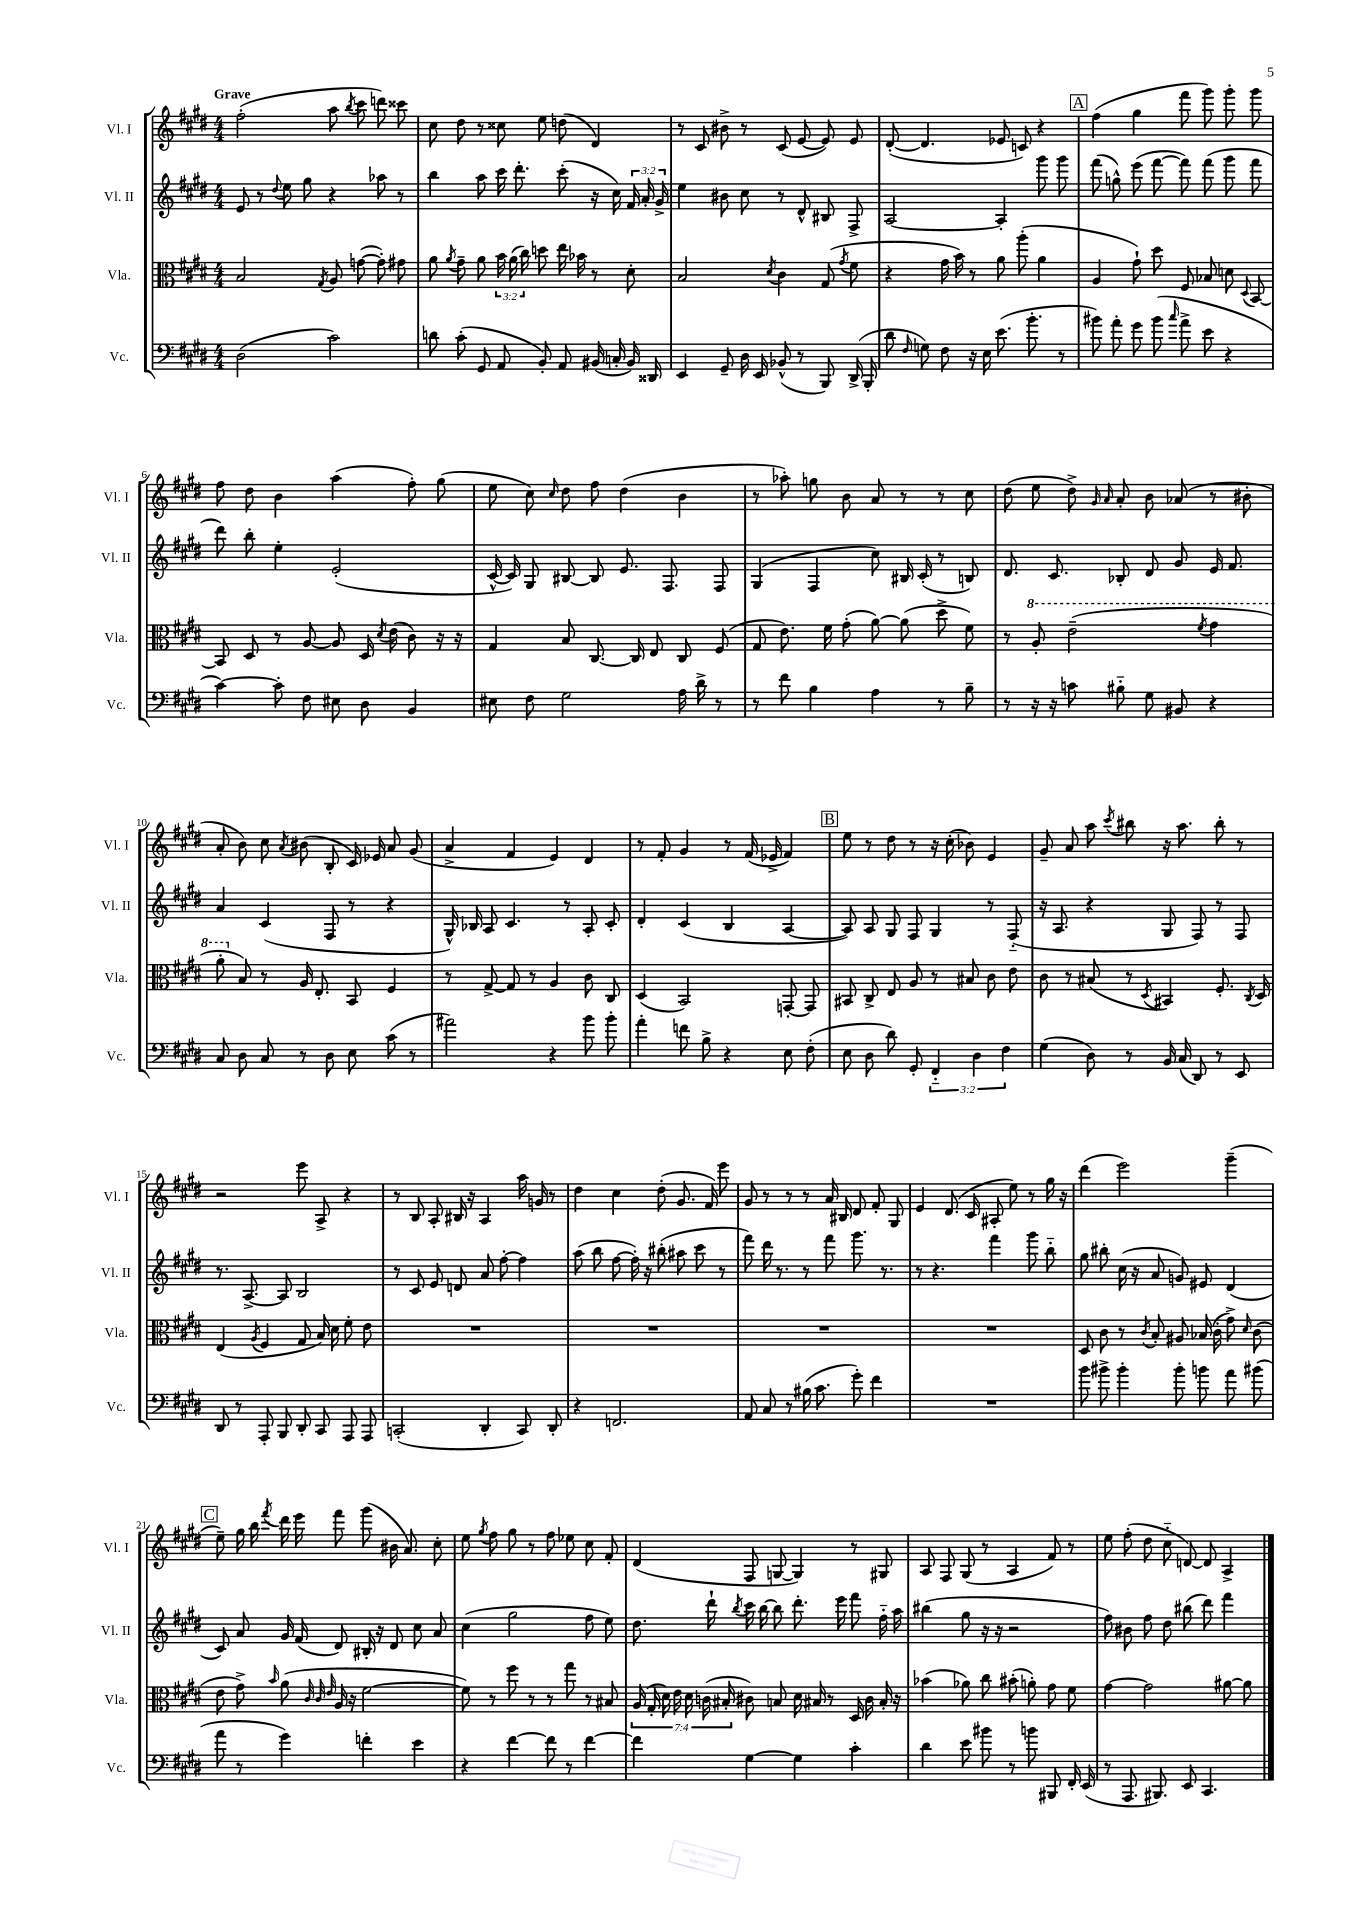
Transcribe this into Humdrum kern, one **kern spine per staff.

**kern	**kern	**kern	**kern
*part4	*part3	*part2	*part1
*staff4	*staff3	*staff2	*staff1
*I"Vc.	*I"Vla.	*I"Vl. II	*I"Vl. I
*I'Vc.	*I'Vla.	*I'Vl. II	*I'Vl. I
*clefF4	*clefC3	*clefG2	*clefG2
*k[f#c#g#d#]	*k[f#c#g#d#]	*k[f#c#g#d#]	*k[f#c#g#d#]
*M4/4	*M4/4	*M4/4	*M4/4
=1	=1	=1	=1
!	!	!	!LO:TX:a:B:t=Grave
(2D#\	2B/	8e/	(2ff#'\
.	.	8r	.
.	.	8qqdd#/	.
.	.	8ee\	.
.	.	8gg#\	.
.	8qG#/	.	.
2c#\)	8A/	4r	8aa\
.	.	.	8qbb/
.	([8gn\	.	8ccc#\
.	8g'\])	8aa-X\	8dddn\)
.	8g#X\	8r	8ccc##X\
=2	=2	=2	=2
8dn\	8a\	4bb\	8cc#\
.	8qa/	.	.
(8c#'\	8g#~\	.	8dd#\
8GG#/	8a\	8aa\	8r
8AA/	24b\	16ccc#\	8cc##X\
.	(24a\	.	.
.	.	8.ddd#'\	.
.	24cc#\)	.	.
8BB'/)	8ddn\	.	8ee\
8AA/	16ee\	(8ccc#'\	(8ddn\
.	16b-X\	.	.
(16BB#X/	8r	16r	4d#/)
16Cn'/	.	16cc#\)	.
16BB#/)	8d#'\	24f#/	.
.	.	24a'/	.
16DD##X/	.	.	.
.	.	24g#^/	.
=3	=3	=3	=3
4EE/	2B/	4ee\	8r
.	.	.	8c#/
8GG#~/	.	8b#X\	8b#X^\
16D#\	.	8cc#\	8r
16EE/	.	.	.
.	8qd#/	.	.
(8BB-X^^/	4c#\	8r	(8c#/
8r	.	8d#^^/	[8e/
8BBB/)	(8G#/	8B#X/	8e/])
.	8qg#/	.	.
(16DD#^/	8f#\	8F#^/	8e/
16BBB'/	.	.	.
=4	=4	=4	=4
8d#\	4r	[2A/	([8d#'/
16qqF#/	.	.	.
8Gn\)	.	.	4.d#/]
8F#\	16g#\	.	.
.	16b\)	.	.
16r	8r	.	.
16E\	.	.	.
(8.e\	8a\	4A'/]	8e-X/
.	(8aa'\	.	8cn/)
8.b'\	.	.	.
.	4a\	8ggg#\	4r
8r	.	8ggg#\	.
!!LO:REH:place=s1:t=A
=5	=5	=5	=5
8b#X\)	4A/	(8fff#\	(4ff#\
8a'\	.	8ggn^^\)	.
8g#\	8g#`\)	(8eee\	4gg#\
(8b#\	8dd#\	[8fff#\	.
16qqcc#/	.	.	.
8a^\	8F#/	8fff#\])	8fff#\
8e\	8B-X/	(8fff#\	8ggg#\)
4r	8dn\	8ggg#\	8ggg#'\
.	8qqD#/	.	.
.	[8BB/	8fff#\	8ggg#\
!!LO:LB:g=z
=6	=6	=6	=6
[4c#\)	8BB/]	8ddd#\)	8ff#\
.	8D#/	8bb'\	8dd#\
8c#'\]	8r	4ee'\	4b\
8F#\	[8A/	.	.
8E#X\	8A/]	(2e'/	(4aa\
8D#\	16D#/	.	.
.	8qd#/	.	.
.	(16e\	.	.
4BB/	8c#\)	.	8ff#'\)
.	16r	.	(8gg#\
.	16r	.	.
=7	=7	=7	=7
8E#X\	4G#/	[16c#^^/	8ee\
.	.	16c#/])	.
8F#\	.	8G#/	8cc#\)
.	.	.	16qqcc#/
2G#\	8B/	[8B#X/	8dd#\
.	[8.C#/	8B#/]	8ff#\
.	.	8.e/	(4dd#\
.	16C#/]	.	.
.	8E/	.	.
.	.	8.F#/	.
16A\	8C#/	.	4b\
16d#^\	.	.	.
8r	(8F#/	8F#/	.
=8	=8	=8	=8
8r	8G#/	(4G#/	8r
8f#\	8.e\)	.	8aa-X'\)
4B\	.	4F#/	8ggn\
.	16f#\	.	.
.	(8g#'\	.	8b\
4A\	[8a\)	8cc#\)	8a/
.	(8a\]	16B#X/	8r
.	.	(16c#'/	.
8r	8dd#^\	8r	8r
8B~\	8f#\)	8Bn/)	8cc#\
=9	=9	=9	=9
8r	8r	8.d#/	(8dd#\
*	*8va	*	*
16r	8a'/	.	8ee\
16r	.	8.c#/	.
8cn\	(2ee~\	.	8dd#^\)
.	.	.	16qqg#/
.	.	.	16qqa/
8B#X\	.	8B-X'/	8a'/
8G#\	.	8d#/	8b\
8BB#X/	.	8g#/	(8a-X/
.	8qff#/	.	.
4r	4gg#\	16e/	8r
.	.	8.f#/	.
.	.	.	8b#X'\
!!LO:LB:g=z
=10	=10	=10	=10
8C#/	8aa'\	4a/	8a'/
*	*X8va	*	*
8D#\	8B/)	.	8b\)
8C#/	8r	(4c#/	8cc#\
.	.	.	8qa/
8r	16A/	.	(8b#X\
.	8.E'/	.	.
8D#\	.	8F#/	8B'/
8E\	8BB/	8r	16c#/)
.	.	.	16e-X/
(8c#\	4F#/	4r	8a/
8r	.	.	(8g#/
=11	=11	=11	=11
2a#X\)	8r	16G#^^/)	4a^/
.	.	16B-X/	.
.	[8G#^/	8A/	.
.	8G#/]	4.c#/	4f#/
.	8r	.	.
4r	4A/	.	4e/)
.	.	8r	.
8b\	8c#\	8A'/	4d#/
8b'\	8C#/	8c#'/	.
=12	=12	=12	=12
4a'\	(4D#/	4d#'/	8r
.	.	.	8f#'/
8fn\	2BB/)	(4c#/	4g#/
8B^\	.	.	.
4r	.	4B/	8r
.	.	.	(16f#/
.	.	.	16e-X^/
8E\	[8GGn'/	[4A/	4f#/)
(8F#'\	8GG/]	.	.
!!LO:REH:place=s1:t=B
=13	=13	=13	=13
8E\	8BB#X/	8A/])	8ee\
8D#\	8C#^/	8A/	8r
8d#\)	8E/	8G#/	8dd#\
8GG#'/	8A/	8F#/	8r
6FF#/	8r	4G#/	16r
.	.	.	(16cc#'\
.	8B#X/	.	8b-X\)
6D#\	.	.	.
.	8c#\	8r	4e/
6F#\	.	.	.
.	8e\	(8F#/	.
=14	=14	=14	=14
(4G#\	8c#\	16r	8g#~/
.	.	8.A/	.
.	8r	.	8a/
8D#\)	(8B#X/	4r	8aa\
.	.	.	8qccc#/
8r	8r	.	8bb#X\
.	8qD#/	.	.
16BB/	4BB#X/)	8G#/	16r
(16C#/	.	.	8.aa\
8DD#/)	.	8F#/)	.
8r	8.F#'/	8r	8bb#'\
8EE/	.	8F#/	8r
.	8qC#/	.	.
.	16D#/	.	.
!!LO:LB:g=z
=15	=15	=15	=15
8DD#/	(4E/	8.r	2r
8r	.	.	.
.	.	[8.A^/	.
.	8qA/	.	.
8AAA'/	4F#/	.	.
8BBB/	.	8A/]	.
8DD#'/	8G#/	2B/	8eee\
8CC#/	16B/)	.	8A^/
.	16d#\	.	.
8AAA/	8f#'\	.	4r
8AAA/	8e\	.	.
=16	=16	=16	=16
(2CCn'/	1r	8r	8r
.	.	8c#/	8B/
.	.	8e/	8A'/
.	.	8dn/	16B#X/
.	.	.	16r
4DD#'/	.	8a/	4A/
.	.	[8ff#'\	.
8CC/)	.	4ff#\]	16aa\
.	.	.	16gn/
8DD#'/	.	.	8r
=17	=17	=17	=17
4r	1r	(8aa\	4dd#\
.	.	8bb\	.
2.FFn/	.	[8ff#\	4cc#\
.	.	16ff#'\])	.
.	.	16r	.
.	.	(8bb#X'\	(8dd#'\
.	.	8aa#X\	8.g#/
.	.	8ccc#\	.
.	.	.	16f#/)
.	.	8r	8eee\
=18	=18	=18	=18
8AA/	1r	8fff#\)	8g#/
8C#/	.	16ddd#\	8r
.	.	8.r	.
8r	.	.	8r
(16B#X\	.	8r	8r
8.c#\	.	.	.
.	.	8fff#\	16a/
.	.	.	16B#X/
8g#'\)	.	8.ggg#\	8d#/
4f#\	.	.	8f#'/
.	.	8.r	.
.	.	.	8G#/
=19	=19	=19	=19
1r	1r	8r	4e/
.	.	4.r	.
.	.	.	(8.d#/
.	.	.	16c#/
.	.	4fff#\	8A#X'/
.	.	.	8ee\)
.	.	8ggg#\	8r
.	.	8bb\	16gg#\
.	.	.	16r
=20	=20	=20	=20
8b\	8D#/	8gg#\	(4ddd#\
8b#X^\	8c#\	8bb#X'\	.
4b#'\	8r	(16cc#\	2eee\)
.	.	16r	.
.	8qc#/	.	.
.	8B'/	8a/	.
8b#'\	8A#X/	8gn/)	.
8bn\	(16B-X/	8e#X/	.
.	16c#'\	.	.
8a\	8g#^\)	(4d#/	(4ggg#~\
.	16qqd#/	.	.
(8b#X\	(8c#\	.	.
!!LO:LB:g=z
!!LO:REH:place=s1:t=C
=21	=21	=21	=21
8a\	8e\	8c#/)	8ee~\)
8r	8g#^\)	8a/	16gg#\
.	.	.	16bb\
.	16qqb/	.	8qfff#/
4g#\)	(8a\	16g#/	16ddd#\
.	.	(16f#/	16eee\
.	32qqc#/	.	.
.	32qqc#/	.	.
.	32qqe/	.	.
.	16A/	8d#/)	8fff#\
.	16r	.	.
4fn'\	[2f#\	16B#X'/	(8ggg#\
.	.	16r	.
.	.	8d#/	16b#X\
.	.	.	8.a/)
4e\	.	8cc#\	.
.	.	8a/	8cc#'\
=22	=22	=22	=22
4r	8f#\])	(4cc#\	8ee\
.	.	.	8qgg#/
.	8r	.	8ff#\
[4f#\	8ff#\	2gg#\	8gg#\
.	8r	.	8r
8f#\]	8r	.	8ff#\
8r	8gg#\	.	8ee-X\
[4f#\	8r	8ff#\	8cc#\
.	8B#X/	8ee\)	8f#'/
=23	=23	=23	=23
4f#\]	(28A/	8.dd#\	(4d#/
.	28G#'/	.	.
.	28d#\)	.	.
.	28e\	.	.
.	28d#\	.	.
.	(28cn\	.	.
.	.	16ddd#`\	.
.	28B#X'/	.	.
.	.	8qbb/	.
[4G#\	8c#X\)	16ccc#\	8F#/
.	.	[16bb\	.
.	8Bn/	8bb\]	[8Gn/
4G#\]	16d#\	8.ddd#'\	4G/])
.	16B#X/	.	.
.	8r	.	.
.	.	16eee\	.
4c#'\	16D#/	8fff#\	8r
.	16c#\	.	.
.	16B#'/	16ff#\	8G#X/
.	16r	16aa\	.
=24	=24	=24	=24
4d#\	(4b-X\	(4bb#X\	8A/
.	.	.	8F#/
8e\	8a-X\)	8gg#\	(8G#/
8b#X\	8cc#\	16r	8r
.	.	16r	.
8r	(8b#X'\	2r	4A/
8bn\	8an'\)	.	.
8BBB#X/	8g#\	.	8f#/)
16FF#'/	8f#\	.	8r
(16EE/	.	.	.
=25	=25	=25	=25
8r	[4g#\	8ff#\)	8ee\
8.AAA/	.	8b#X\	(8ff#'\
.	2g#\]	8ff#\	8dd#\
8.BBB#X/)	.	.	.
.	.	8dd#\	8cc#\
8EE/	.	(8bb#X\	[8dn/)
4.CC#/	.	8ddd#\)	8d/]
.	[8a#X\	4fff#\	4A^/
.	8a#\]	.	.
==	==	==	==
*-	*-	*-	*-
